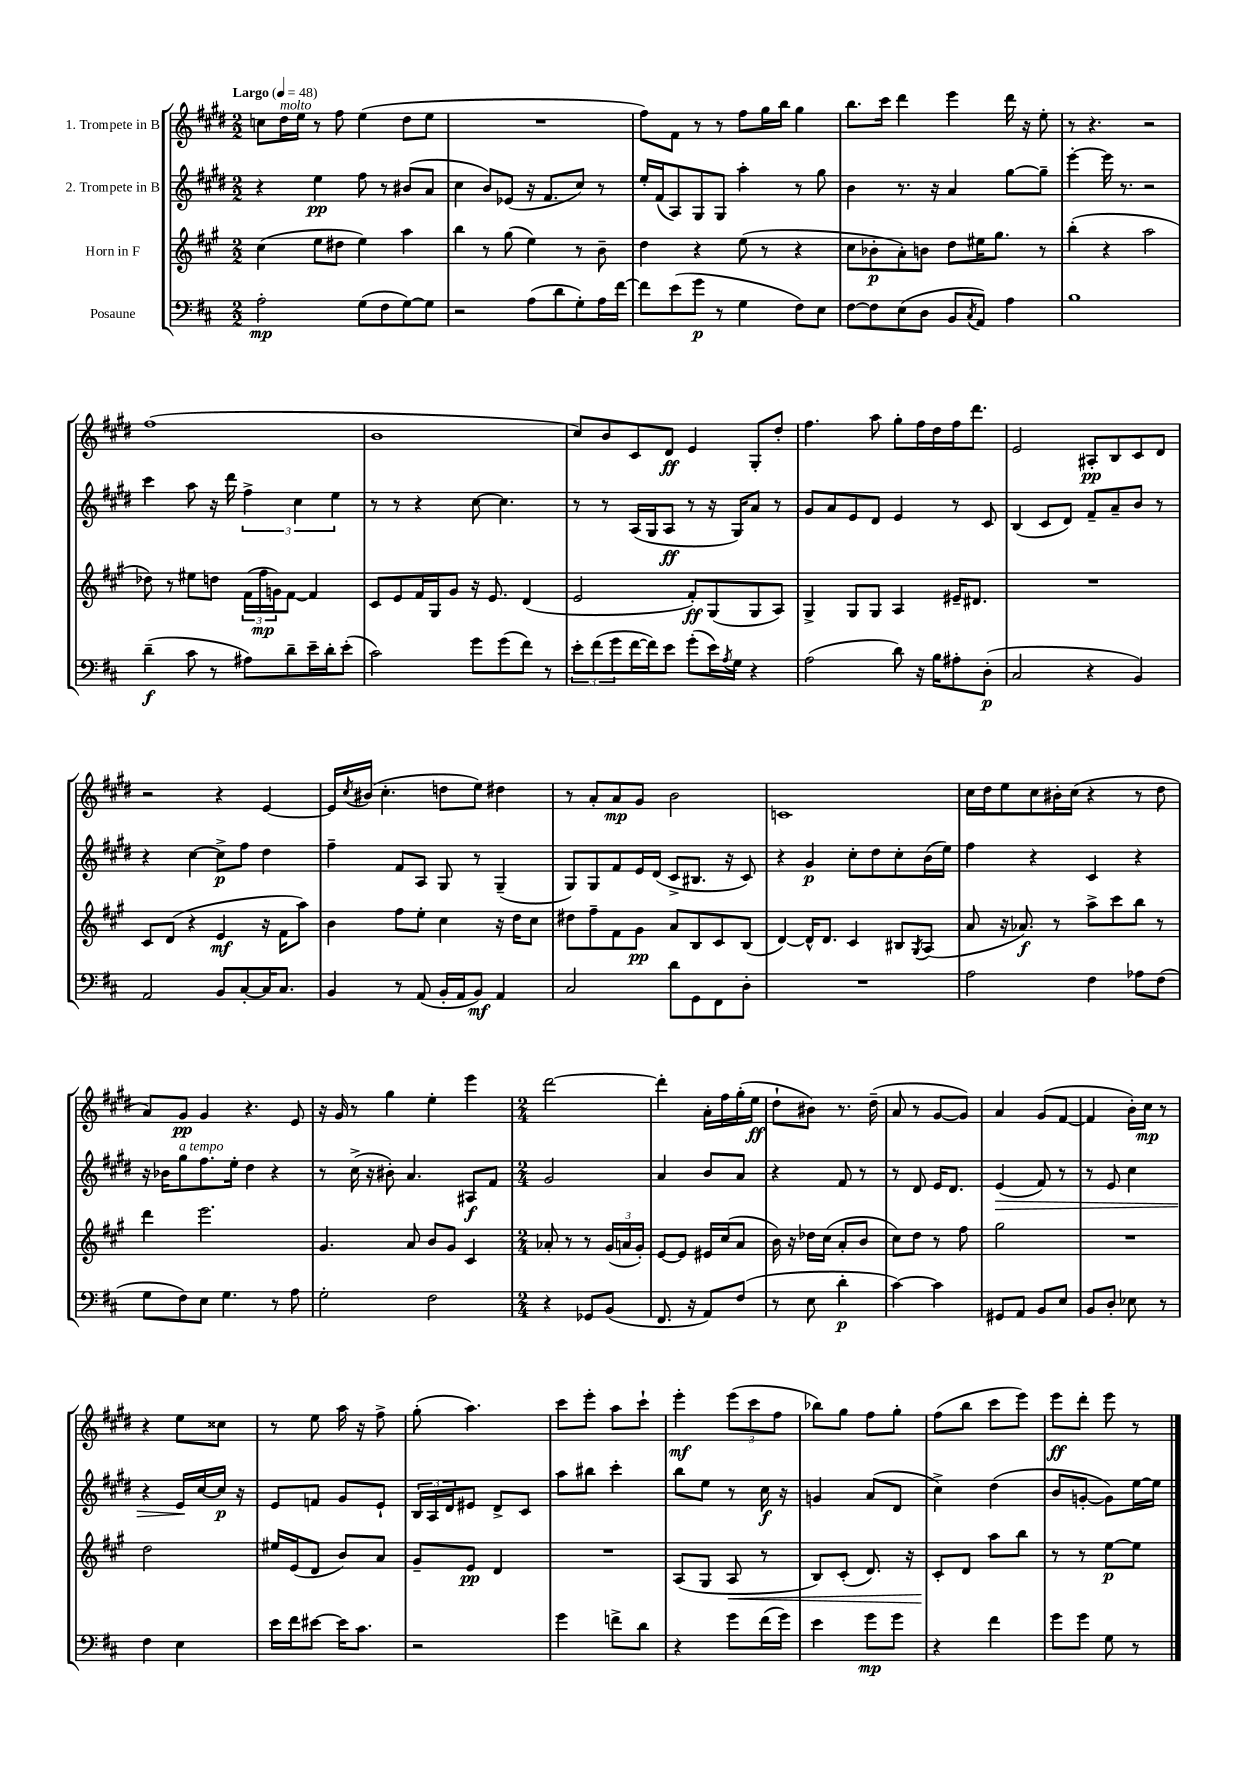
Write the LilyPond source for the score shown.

<<
\new StaffGroup <<
\new Staff = "s0" \with { instrumentName = "1. Trompete in B" } {
    \clef treble \key e \major \numericTimeSignature \time 2/2 \tempo "Largo" 4 = 48
    c''8 dis''16^\markup { \italic "molto" } e''16 r8 fis''8 e''4( dis''8 e''8 |
    R1 |
    fis''8) fis'8 r8 r8 fis''8 gis''16 b''16 gis''4 |
    b''8. cis'''16 dis'''4 e'''4 dis'''16 r16 e''8-. |
    r8 r4. r2 |
    fis''1( |
    b'1 |
    cis''8) b'8 cis'8 dis'8\ff e'4 gis8-. dis''8-. |
    fis''4. a''8 gis''8-. fis''16 dis''16 fis''16 dis'''8. |
    e'2 ais8-.\pp b8 cis'8 dis'8 |
    r2 r4 e'4~ |
    e'16 \acciaccatura { cis''8 } bis'16( cis''4.-. d''8 e''8) dis''4 |
    r8 a'8-. a'8\mp gis'8 b'2 |
    c'1 |
    cis''16 dis''16 e''8 cis''8 bis'16-. cis''16( r4 r8 dis''8 |
    a'8) gis'8\pp gis'4 r4. e'8 |
    r16 gis'16 r8 gis''4 e''4-. e'''4 |
    \numericTimeSignature \time 2/4 dis'''2~ |
    dis'''4-. a'16-. fis''16 gis''16-.( e''16\ff |
    dis''8-! bis'8) r8. dis''16--( |
    a'8 r8 gis'8~ gis'8) |
    a'4 gis'8( fis'8~ |
    fis'4 b'16-.) cis''16\mp r8 |
    r4 e''8 cisis''8 |
    r8 e''8 a''16 r16 fis''8-> |
    gis''8-.( a''4.) |
    cis'''8 e'''8-. a''8 cis'''8-! |
    e'''4-.\mf \tuplet 3/2 { e'''8( cis'''8 fis''8 } |
    bes''8) gis''8 fis''8 gis''8-. |
    fis''8( b''8 cis'''8 e'''8) |
    e'''8\ff dis'''8-. e'''8 r8 \bar "|." |
}
\new Staff = "s1" \with { instrumentName = "2. Trompete in B" } {
    \clef treble \key e \major \numericTimeSignature \time 2/2
    r4 e''4\pp fis''8 r8 bis'8( a'8 |
    cis''4 b'8) ees'8( r16 fis'8. cis''8) r8 |
    e''16-. fis'16( a8) gis8 gis8 a''4-. r8 gis''8 |
    b'4 r8. r16 a'4 gis''8~ gis''8-- |
    e'''4~-. e'''16 r8. r2 |
    cis'''4 a''8 r16 dis'''16 \tuplet 3/2 { fis''4-> cis''4 e''4 } |
    r8 r8 r4 cis''8~ cis''4. |
    r8 r8 a16( gis16 a8\ff r8 r16 gis16) a'8 r8 |
    gis'8 a'8 e'8 dis'8 e'4 r8 cis'8 |
    b4( cis'8 dis'8) fis'8-- a'8-- b'8 r8 |
    r4 cis''4~ cis''8->\p fis''8 dis''4 |
    fis''4-- fis'8 a8 gis8 r8 gis4--( |
    gis8) gis8 fis'8 e'16 dis'16( cis'8-> bis8. r16 cis'8) |
    r4 gis'4\p cis''8-. dis''8 cis''8-. b'16( e''16) |
    fis''4 r4 cis'4 r4 |
    r16 bes'16 gis''8^\markup { \italic "a tempo" } fis''8. e''16-. dis''4 r4 |
    r8 cis''16->( r16 bis'8-.) a'4. ais8\f fis'8 |
    \numericTimeSignature \time 2/4 gis'2 |
    a'4 b'8 a'8 |
    r4 fis'8 r8 |
    r8 dis'8 e'16 dis'8. |
    e'4\>( fis'8) r8 |
    r8 e'8 cis''4 |
    r4 e'16\! cis''16~ cis''16\p r16 |
    e'8 f'8 gis'8 e'8-! |
    \tuplet 3/2 { b16 a16 dis'16 } eis'8 dis'8-> cis'8 |
    a''8 bis''8 cis'''4-. |
    b''8 e''8 r8 cis''16\f r16 |
    g'4 a'8( dis'8 |
    cis''4->) dis''4( |
    b'8 g'8~-. g'8) e''16~ e''16 \bar "|." |
}
\new Staff = "s2" \with { instrumentName = "Horn in F" } {
    \clef treble \key a \major \numericTimeSignature \time 2/2
    cis''4( e''8 dis''8 e''4) a''4 |
    b''4 r8 gis''8( e''4) r8 b'8-- |
    d''4 r4 e''8( r8 r4 |
    cis''8 bes'8-.\p a'8-.) b'8 d''8 eis''16 gis''8. r8 |
    b''4-.( r4 a''2 |
    des''8) r8 eis''8 d''8 \tuplet 3/2 { fis'16( fis''16\mp g'16) } fis'8~ fis'4 |
    cis'8 e'8 fis'16 gis16 gis'8 r16 e'8. d'4( |
    e'2 fis'8-.\ff) gis8( gis8 a8) |
    gis4-> gis8 gis8 a4 eis'16-- dis'8. |
    R1 |
    cis'8 d'8( r4 e'4\mf r16 fis'16 a''8) |
    b'4 fis''8 e''8-. cis''4 r16 d''16 cis''8 |
    dis''8 fis''8-- fis'8 gis'8\pp a'8 b8 cis'8 b8( |
    d'4~) d'16-^ d'8. cis'4 bis8 \acciaccatura { gis8 } a8( |
    a'8 r16 aes'8.\f) r8 a''8-> cis'''8 b''8 r8 |
    d'''4 e'''2. |
    gis'4. a'8 b'8 gis'8 cis'4 |
    \numericTimeSignature \time 2/4 aes'8-. r8 r8 \tuplet 3/2 { gis'16( a'16 gis'16-.) } |
    e'8~ e'8 eis'16 cis''16( a'8 |
    b'16) r16 des''16 cis''16( a'8-. b'8 |
    cis''8) d''8 r8 fis''8 |
    gis''2 |
    R2 |
    d''2 |
    eis''16 e'16( d'8 b'8) a'8 |
    gis'8-- e'8\pp d'4 |
    R2 |
    a8( gis8 a8\< r8 |
    b8) cis'8-.( d'8.) r16 |
    cis'8-.\! d'8 a''8 b''8 |
    r8 r8 e''8~\p e''8 \bar "|." |
}
\new Staff = "s3" \with { instrumentName = "Posaune" } {
    \clef bass \key d \major \numericTimeSignature \time 2/2
    a2-.\mp g8( fis8 g8~) g8 |
    r2 a8( d'8 g8-.) a16 fis'16~ |
    fis'8 e'8( g'8\p r8 g4 fis8) e8 |
    fis8~ fis8 e8( d8 b,8 \acciaccatura { cis8 } a,8) a4 |
    b1 |
    d'4--\f( cis'8 r8 ais8) d'8-- e'16-- d'16-. e'8-.( |
    cis'2) g'8 g'8( fis'8) r8 |
    \tuplet 3/2 { e'8-. fis'8( g'8 } fis'16~ fis'16) e'8 g'8-.( e'16) \acciaccatura { a8 } g16 r4 |
    a2( d'8) r16 b16 ais8-. d8-.\p( |
    cis2 r4 b,4) |
    a,2 b,8 cis8~-. cis16 cis8. |
    b,4 r8 a,8( b,16-. a,16 b,8\mf) a,4 |
    cis2 d'8 g,8 fis,8 d8-. |
    R1 |
    a2 fis4 aes8 fis8( |
    g8 fis8) e8 g4. r8 a8 |
    g2-. fis2 |
    \numericTimeSignature \time 2/4 r4 ges,8 b,8( |
    fis,8. r16 a,8) fis8( |
    r8 e8 d'4-.\p |
    cis'4~) cis'4 |
    gis,8 a,8 b,8 e8 |
    b,8 d8-. ees8 r8 |
    fis4 e4 |
    e'16 fis'16 eis'8~ eis'16 cis'8. |
    r2 |
    g'4 f'8-> d'8 |
    r4 g'8 fis'16( g'16) |
    e'4 g'8\mp g'8 |
    r4 fis'4 |
    g'8 g'8 g8 r8 \bar "|." |
}
>>
>>
\layout { \context { \Score \remove "Bar_number_engraver" } }
